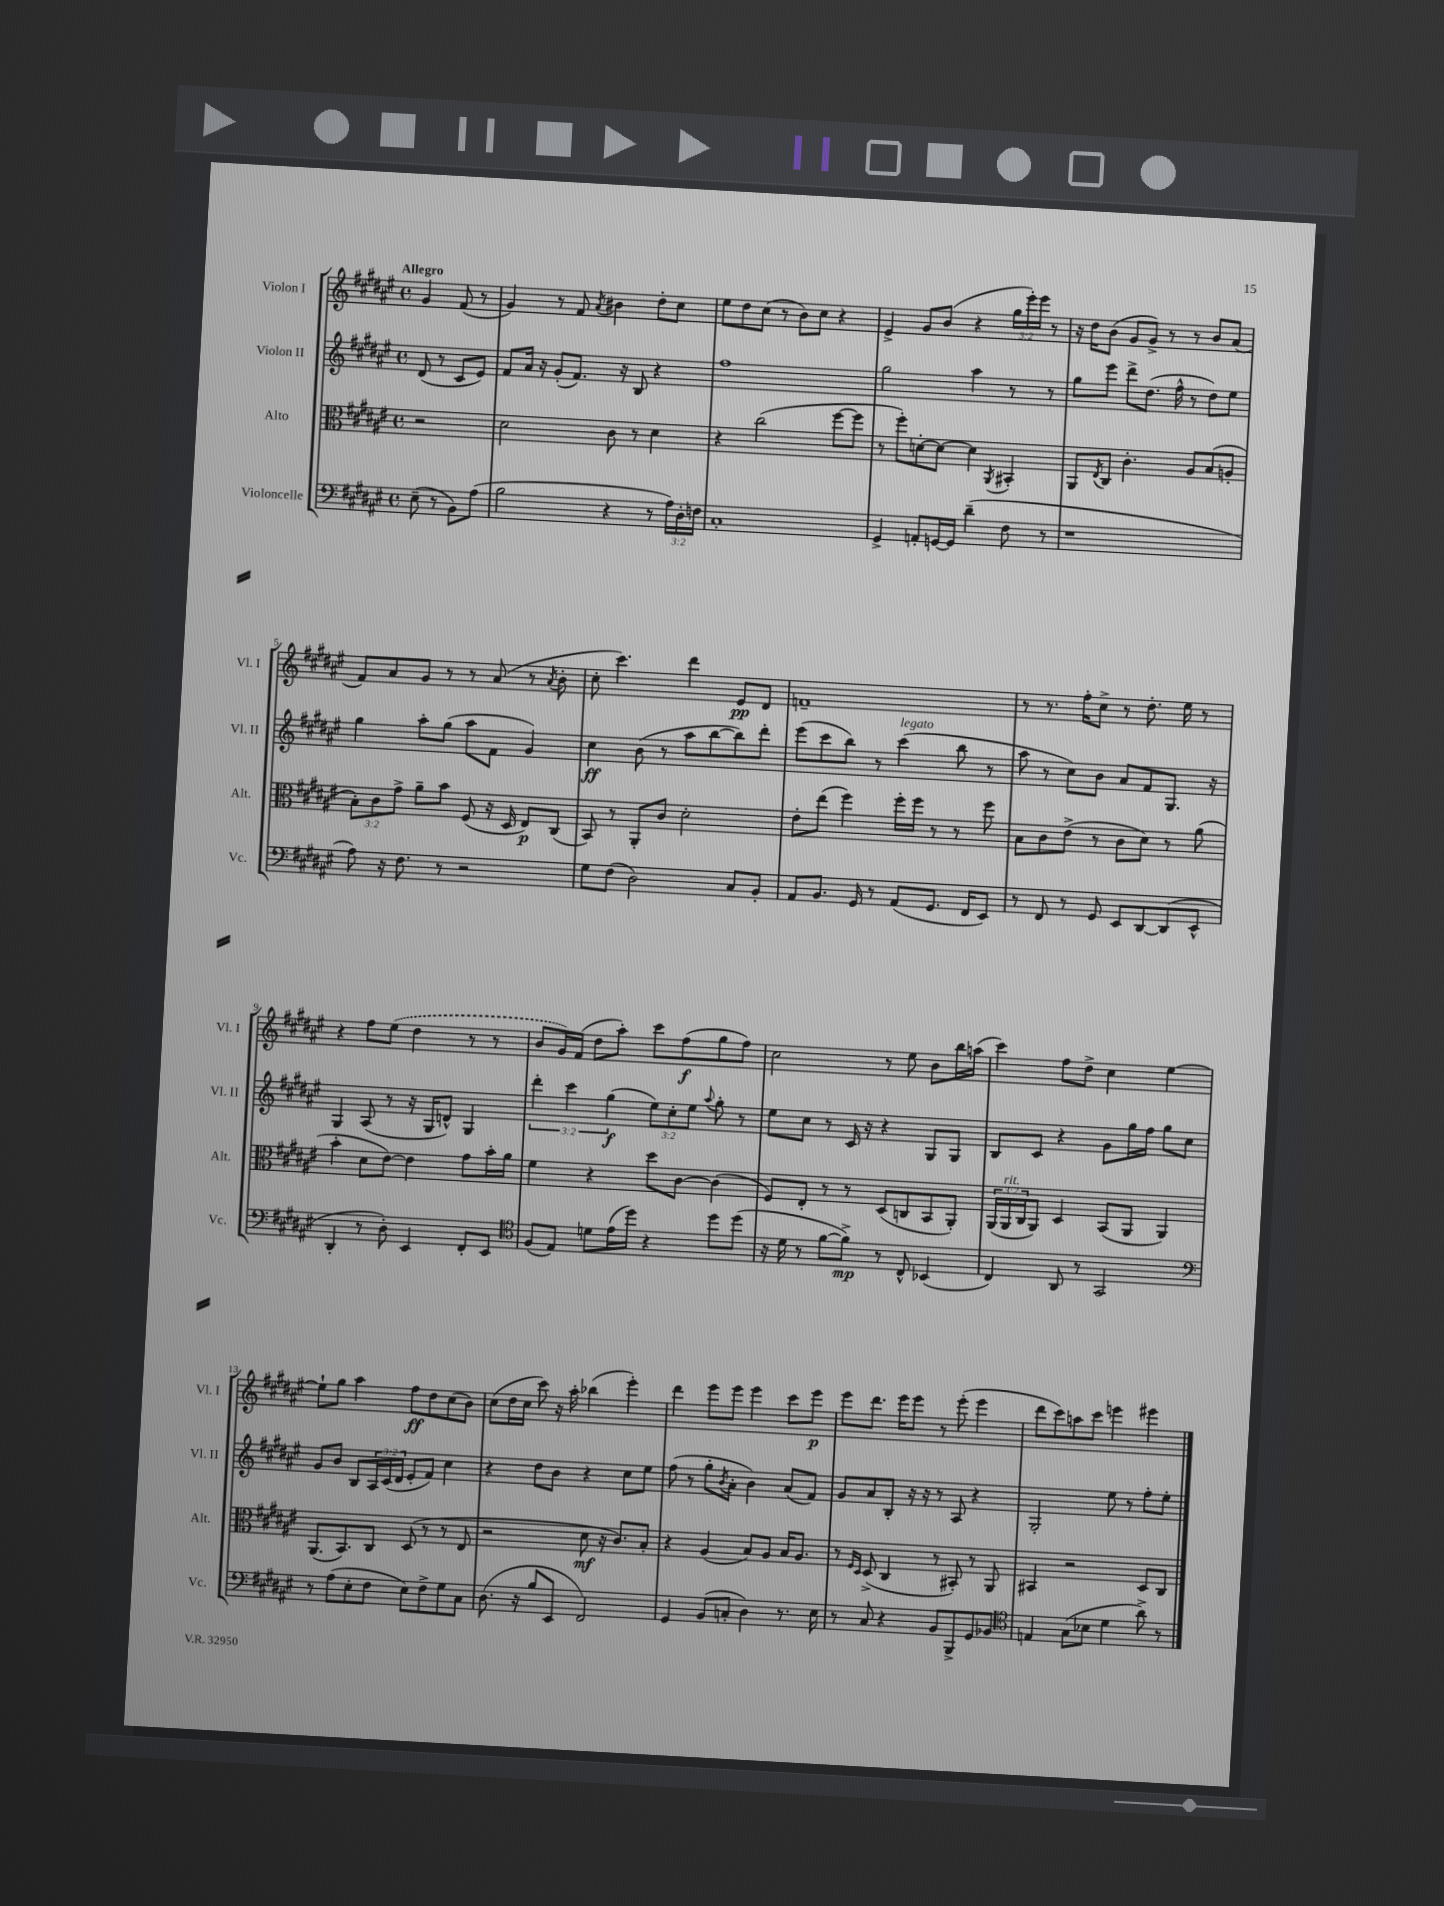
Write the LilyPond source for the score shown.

<<
\new StaffGroup <<
\new Staff = "s0" \with { instrumentName = "Violon I" shortInstrumentName = "Vl. I" } {
    \clef treble \key fis \major \defaultTimeSignature \time 4/4 \override Staff.TupletNumber.text = #tuplet-number::calc-fraction-text \partial 2 \tempo "Allegro"
    gis'4 fis'8( r8 |
    gis'4) r8 fis'8 \acciaccatura { ais'8 } bis'4 dis''8-. cis''8 |
    eis''8 dis''8 cis''8( r8 b'8) cis''8 r4 |
    eis'4-> gis'8 b'8( r4 \tuplet 3/2 { gis''16 eis'''16-.) eis'''16 } r8 |
    r16 dis''16 b'8( gis'8 gis'8->) r8 r8 b'8 ais'8( |
    fis'8) ais'8 gis'8 r8 r8 ais'8( r8 \acciaccatura { ais'8 } b'8-. |
    cis''8-. cis'''4.) dis'''4 eis'8\pp dis'8 |
    f'1-- |
    r8 r8. fis''16-. cis''8-> r8 dis''8.-. eis''16 r8 |
    r4 fis''8 \once \slurDashed eis''8( dis''4 r8 r8 |
    b'8 gis'16) fis'16( dis''8 ais''8-.) cis'''8 fis''8\f( gis''8 fis''8) |
    cis''2 r8 eis''8 b'8 b''16 a''16( |
    cis'''4) fis''8 dis''8-> cis''4 eis''4~ |
    eis''8-! gis''8 ais''4 fis''8\ff dis''8 cis''8( b'8) |
    cis''8( dis''16 cis''16 cis'''8) r16 ais''16-. bes''4( eis'''4-.) |
    dis'''4 eis'''8 eis'''8 eis'''4 cis'''8 eis'''8\p |
    eis'''8 dis'''8. eis'''16 eis'''8 r8 eis'''8-.( eis'''4 |
    dis'''8 cis'''8) a''8 cis'''8 e'''4 eis'''4 \bar "|." |
}
\new Staff = "s1" \with { instrumentName = "Violon II" shortInstrumentName = "Vl. II" } {
    \clef treble \key fis \major \defaultTimeSignature \time 4/4 \override Staff.TupletNumber.text = #tuplet-number::calc-fraction-text \partial 2
    dis'8( r8 cis'8 eis'8) |
    fis'8 ais'16 r16 gis'8-.( fis'8.) r16 b8 r4 |
    fis''1 |
    gis''2 ais''4 r8 r8 |
    gis''8 eis'''8 dis'''8-> dis''8.( fis''16-^ r8 dis''8) eis''8 |
    gis''4 ais''8-. gis''8( ais''8 fis'8 gis'4) |
    cis''4\ff b'8( r8 ais''8 b''8~ b''8) dis'''8-. |
    eis'''8( cis'''8 b''8) r8 cis'''4^\markup { \italic "legato" }( b''8 r8 |
    ais''8 r8 cis''8) b'8 ais'8 fis'8 gis8. r16 |
    gis4 ais8( r8 r16 gis16 d'8-^) gis4 |
    \tuplet 3/2 { dis'''4-. cis'''4 gis''4\f( } \tuplet 3/2 { eis''8) cis''8-. eis''8 } \appoggiatura { ais''8 } gis''8-. r8 |
    eis''8 cis''8 r8 cis'16 r16 r4 gis8 gis8 |
    b8 cis'8 r4 gis'8 gis''16 fis''16 gis''8 cis''8 |
    gis'8 b'8 b8 \tuplet 3/2 { ais16 cis'16( dis'16 } eis'8-. fis'8) cis''4 |
    r4 dis''8 b'8 r4 cis''8 eis''8 |
    fis''8( r8 gis''8-. \acciaccatura { b'8 } ais'8-. b'4) ais'8( fis'8) |
    gis'8 ais'8 b8-. r16 r16 r8 ais8 r4 |
    gis2-. eis''8 r8 fis''8-. eis''8-. \bar "|." |
}
\new Staff = "s2" \with { instrumentName = "Alto" shortInstrumentName = "Alt." } {
    \clef alto \key fis \major \defaultTimeSignature \time 4/4 \override Staff.TupletNumber.text = #tuplet-number::calc-fraction-text \partial 2
    r2 |
    dis'2 cis'8 r8 dis'4 |
    r4 cis''2( fis''8~ fis''8 |
    r8 fis''8-.) d'8~-. d'8~ d'4 \acciaccatura { ais,8 } bis,4-. |
    ais,8 \acciaccatura { eis8 } cis8 cis'4.-. ais8 b8( a8-. |
    \tuplet 3/2 { b8-.) cis'8 gis'8-> } ais'8-- b'8 fis8( r16 dis16 eis8\p) cis8( |
    b,8) r8 ais,8-. cis'8 dis'2-. |
    eis'8-. eis''8( fis''4) fis''16-. fis''16 r8 r8 fis''8 |
    b8 cis'8 eis'8->( r8 cis'8 dis'8) r8 ais'8( |
    b'4-. dis'8 eis'8~) eis'4 gis'8 b'16-. ais'16 |
    fis'4 r4 dis''8 cis'8~ cis'4( |
    fis8) eis8-. r8 r8 dis8( c8 b,8 ais,8-.) |
    \tuplet 3/2 { ais,16( ais,16^\markup { \italic "rit." } cis16 } ais,8) dis4 b,8( ais,8 ais,4) |
    ais,8.( b,8.) cis8 dis8( r8 r8 eis8 |
    r2 dis'8\mf r16 cis'8.) b8-. |
    r4 ais4( b8) ais8 b16 ais8. |
    r8 \grace { fis16 dis16 } dis8->( cis4 r8 bis,8-.) r8 ais,8 |
    bis,4 r2 dis8 cis8 \bar "|." |
}
\new Staff = "s3" \with { instrumentName = "Violoncelle" shortInstrumentName = "Vc." } {
    \clef bass \key fis \major \defaultTimeSignature \time 4/4 \override Staff.TupletNumber.text = #tuplet-number::calc-fraction-text \partial 2
    eis8--( r8 b,8) ais8( |
    b2 r4 r8 \tuplet 3/2 { ais16) dis16-. f16 } |
    cis1-. |
    gis,4-> a,8-. g,16~ g,16 dis'4--( fis8 r8 |
    r1 |
    ais8) r16 fis8. r8 r2 |
    gis8 fis8( dis2) cis8 b,8-. |
    ais,8 b,8. gis,16 r8 ais,8( gis,8. fis,16 eis,8) |
    r8 fis,8 r8 gis,8 eis,8 dis,8~ dis,8( eis,8-^ |
    dis,4-. r8 dis8-.) eis,4 fis,8-. eis,8 |
    \clef tenor fis8( eis8) d'8 eis'16( dis''16) r4 dis''8 dis''8( |
    r16 dis'16 r8 fis'8~ fis'8->\mp) r8 cis8-^ bes,4( |
    cis4) ais,8 r8 gis,2 |
    \clef bass r8 ais8( eis8-. fis8 eis8) fis8-> gis8 cis8 |
    dis8.( r16 b8 eis,8 fis,2) |
    gis,4 b,8( c8-. dis4) r8. eis16 |
    r8 cis8 r4 b,8 b,,8-> gis,8 bes,8 |
    \clef tenor e4 gis8( bes8 dis'4 ais'8->) r8 \bar "|." |
}
>>
>>
